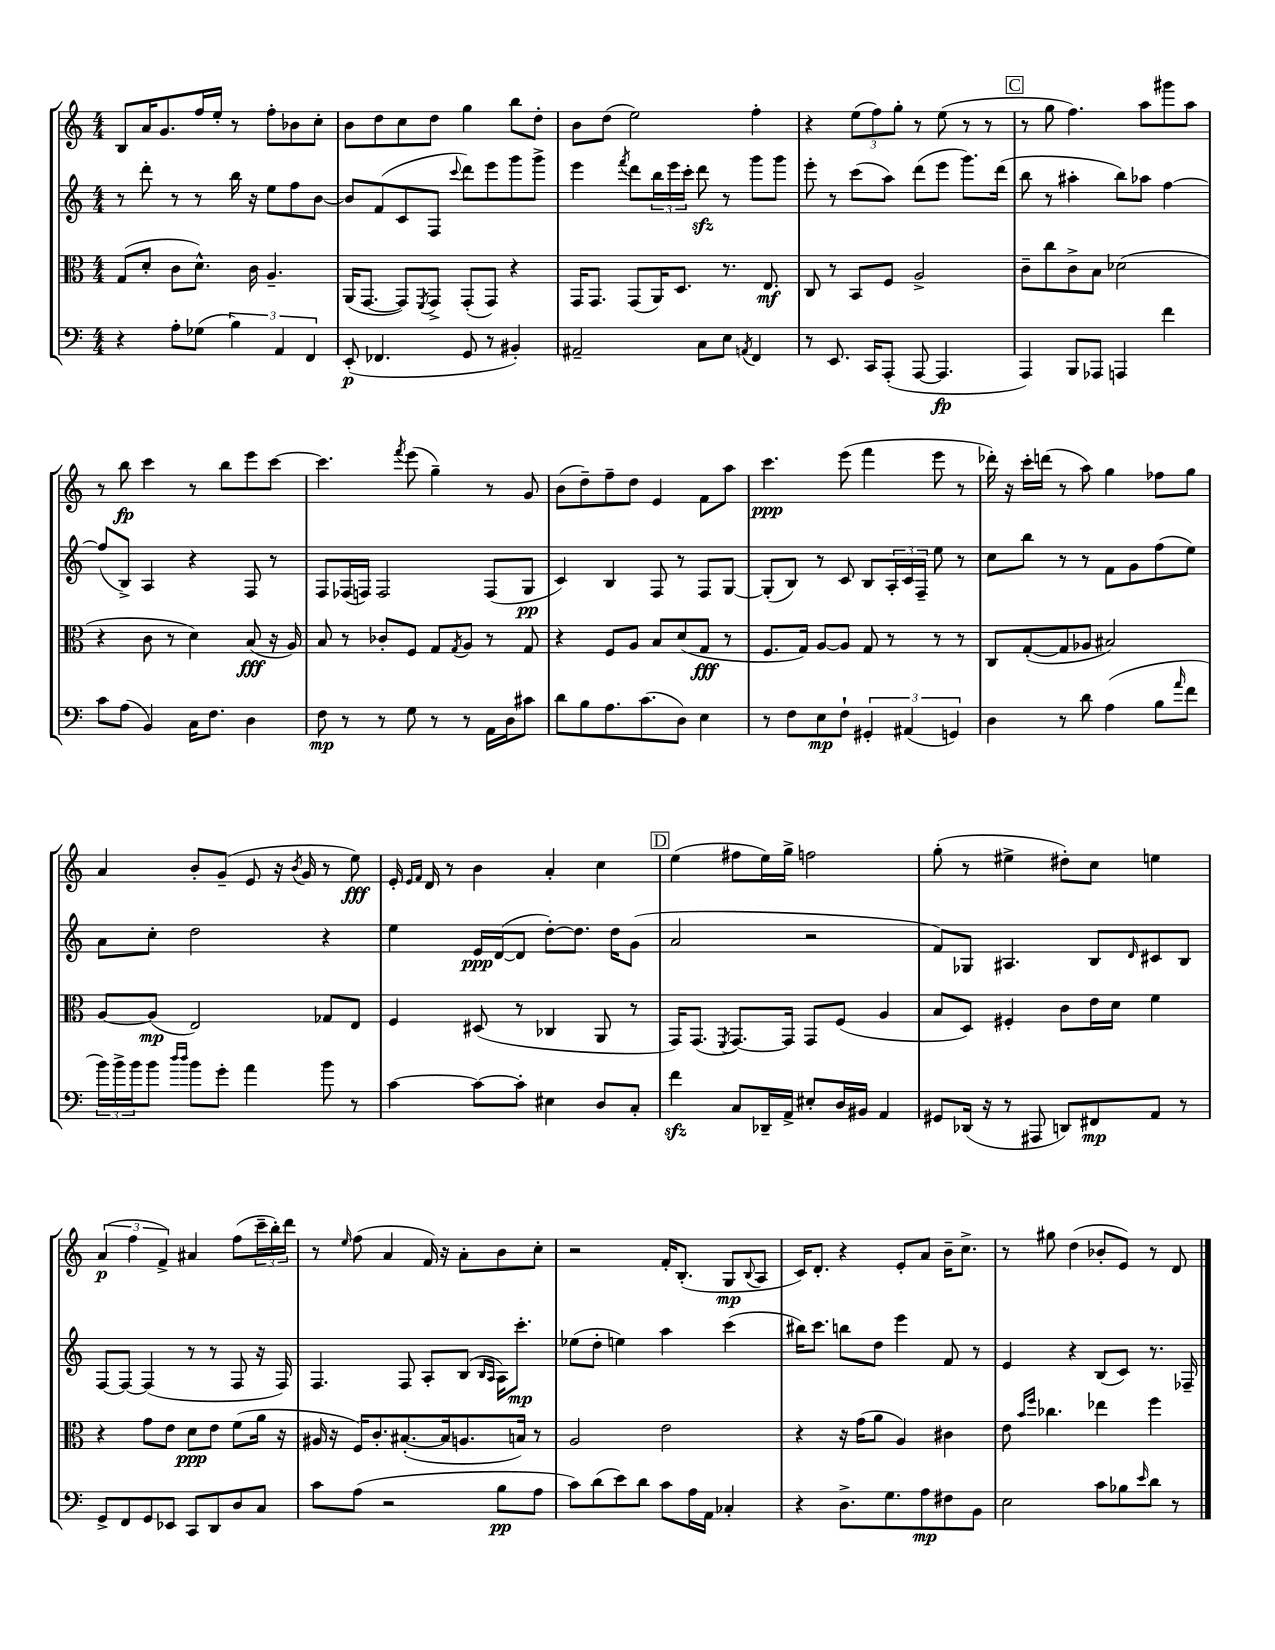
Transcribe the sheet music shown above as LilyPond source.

<<
\new StaffGroup <<
\new Staff = "s0" {
    \clef treble \key c \major \numericTimeSignature \time 4/4
    b8 a'16 g'8. f''16 e''16-. r8 f''8-. bes'8 c''8-. |
    b'8 d''8 c''8 d''8 g''4 b''8 d''8-. |
    b'8 d''8( e''2) f''4-. |
    r4 \tuplet 3/2 { e''8( f''8) g''8-. } r8 e''8( r8 r8 |
    \mark \markup { \box "C" } r8 g''8 f''4.) a''8 gis'''8 a''8 |
    r8 b''8\fp c'''4 r8 b''8 e'''8 c'''8~ |
    c'''4. \acciaccatura { f'''8 } e'''8( g''4--) r8 g'8 |
    b'8( d''8--) f''8-- d''8 e'4 f'8 a''8 |
    c'''4.\ppp e'''8( f'''4 e'''8 r8 |
    des'''16-.) r16 c'''16-. d'''16( r8 a''8) g''4 fes''8 g''8 |
    a'4 b'8-. g'8--( e'8 r16 \acciaccatura { b'8 } g'16 r8 e''8\fff) |
    e'16-. \grace { e'16 f'16 } d'16 r8 b'4 a'4-. c''4 |
    \mark \markup { \box "D" } e''4( fis''8 e''16) g''16-> f''2 |
    g''8-.( r8 eis''4-> dis''8-.) c''8 e''4 |
    \tuplet 3/2 { a'4\p( f''4 f'4->) } ais'4 f''8( \tuplet 3/2 { c'''16-- b''16-.) d'''16 } |
    r8 \grace { e''16 } f''8( a'4 f'16) r16 a'8-. b'8 c''8-. |
    r2 f'16-. b8.-.( g8\mp \appoggiatura { b8 } a8 |
    c'16) d'8.-. r4 e'8-. a'8 b'16-- c''8.-> |
    r8 gis''8 d''4( bes'8-. e'8) r8 d'8 \bar "|." |
}
\new Staff = "s1" {
    \clef treble \key c \major \numericTimeSignature \time 4/4
    r8 d'''8-. r8 r8 b''16 r16 e''8 f''8 b'8~ |
    b'8 f'8( c'8 f8 \appoggiatura { c'''8 } d'''8) e'''8 g'''8 g'''8-> |
    e'''4 \acciaccatura { f'''8 } d'''8 \tuplet 3/2 { b''16 e'''16 c'''16-. } d'''8\sfz r8 g'''8 g'''8 |
    e'''8-. r8 c'''8( a''8) d'''8( e'''8 g'''8.) d'''16( |
    \mark \markup { \box "C" } b''8 r8 ais''4-. b''8) aes''8 f''4~ |
    f''8( b8->) a4 r4 f8 r8 |
    f8 fes16( f16) f2 f8( g8\pp |
    c'4) b4 f8 r8 f8 g8~ |
    g8-.( b8) r8 c'8 b8 \tuplet 3/2 { a16-. c'16 f16-- } e''8 r8 |
    c''8 b''8 r8 r8 f'8 g'8 f''8( e''8) |
    a'8 c''8-. d''2 r4 |
    e''4 e'16\ppp d'16~( d'8 d''8~-.) d''8. d''16 g'8( |
    \mark \markup { \box "D" } a'2 r2 |
    f'8) ges8 ais4. b8 \grace { d'16 } cis'8 b8 |
    f8~ f8~ f4( r8 r8 f8 r16 f16) |
    f4. f8 a8-. b8( \grace { b16 a16 } a16) c'''8.-.\mp |
    ees''8( d''8-. e''4) a''4 c'''4( |
    bis''16) c'''8. b''8 d''8 e'''4 f'8 r8 |
    e'4 r4 b8( c'8) r8. fes16-- \bar "|." |
}
\new Staff = "s2" {
    \clef alto \key c \major \numericTimeSignature \time 4/4
    g8( d'8-. c'8 d'8.-^) c'16 a4.-- |
    a,16( g,8.~ g,8) \acciaccatura { f,8 } g,8-> g,8-.( g,8) r4 |
    g,16 g,8. g,8( a,16) d8. r8. e8.\mf |
    c8 r8 b,8 f8 a2-> |
    \mark \markup { \box "C" } c'8-- c''8 c'8-> b8 des'2( |
    r4 c'8 r8 d'4) b8\fff( r16 a16) |
    b8 r8 ces'8-. f8 g8 \acciaccatura { g8 } a8 r8 g8 |
    r4 f8 a8 b8 d'8( g8\fff r8 |
    f8. g16) a8~ a8 g8 r8 r8 r8 |
    c8 g8~-.( g8 aes8 bis2) |
    a8~ a8\mp( e2) ges8 e8 |
    f4 dis8( r8 ces4 a,8 r8 |
    \mark \markup { \box "D" } g,16) g,8.( \acciaccatura { f,8 } g,8.~) g,16 g,8 f8( a4 |
    b8 d8) fis4-. c'8 e'16 d'16 f'4 |
    r4 g'8 e'8 d'8\ppp e'8 f'8( a'16 r16 |
    ais16 r16 f16) c'8.-. bis8.~-.( bis16 a8. b16) r8 |
    a2 e'2 |
    r4 r16 g'16( a'8 a4) cis'4 |
    e'8 \grace { b'16 f''16 } ces''4. ees''4 f''4 \bar "|." |
}
\new Staff = "s3" {
    \clef bass \key c \major \numericTimeSignature \time 4/4
    r4 a8-. ges8( \tuplet 3/2 { b4) a,4 f,4 } |
    e,8-.\p( fes,4. g,8 r8 bis,4-.) |
    ais,2-- c8 e8 \acciaccatura { a,8 } f,4 |
    r8 e,8. c,16 a,,8-.( a,,8~ a,,4.\fp |
    \mark \markup { \box "C" } a,,4) b,,8 aes,,8 a,,4 f'4 |
    c'8 a8( b,4) c16 f8. d4 |
    f8\mp r8 r8 g8 r8 r8 a,16 d16 cis'8 |
    d'8 b8 a8. c'8.( d8) e4 |
    r8 f8 e8\mp f8-! \tuplet 3/2 { gis,4-. ais,4( g,4) } |
    d4 r8 d'8 a4( b8 \grace { a'16 } f'8 |
    \tuplet 3/2 { b'16) b'16-> b'16 } b'8 \grace { d''16 d''16 } b'8 g'8-. a'4 b'8 r8 |
    c'4~ c'8~ c'8-. eis4 d8 c8-. |
    \mark \markup { \box "D" } f'4\sfz c8 des,16-- a,16-> eis8-. d16 bis,16 a,4 |
    gis,8 des,16( r16 r8 ais,,8 d,8) fis,8\mp a,8 r8 |
    g,8-> f,8 g,8 ees,8 c,8 d,8 d8 c8 |
    c'8 a8( r2 b8\pp a8 |
    c'8) d'8( e'8) d'8 c'8 a16 a,16 ces4-. |
    r4 d8.-> g8. a8\mp fis8 b,8 |
    e2 c'8 bes8 \grace { e'16 } d'8 r8 \bar "|." |
}
>>
>>
\layout { \context { \Score \remove "Bar_number_engraver" } }
